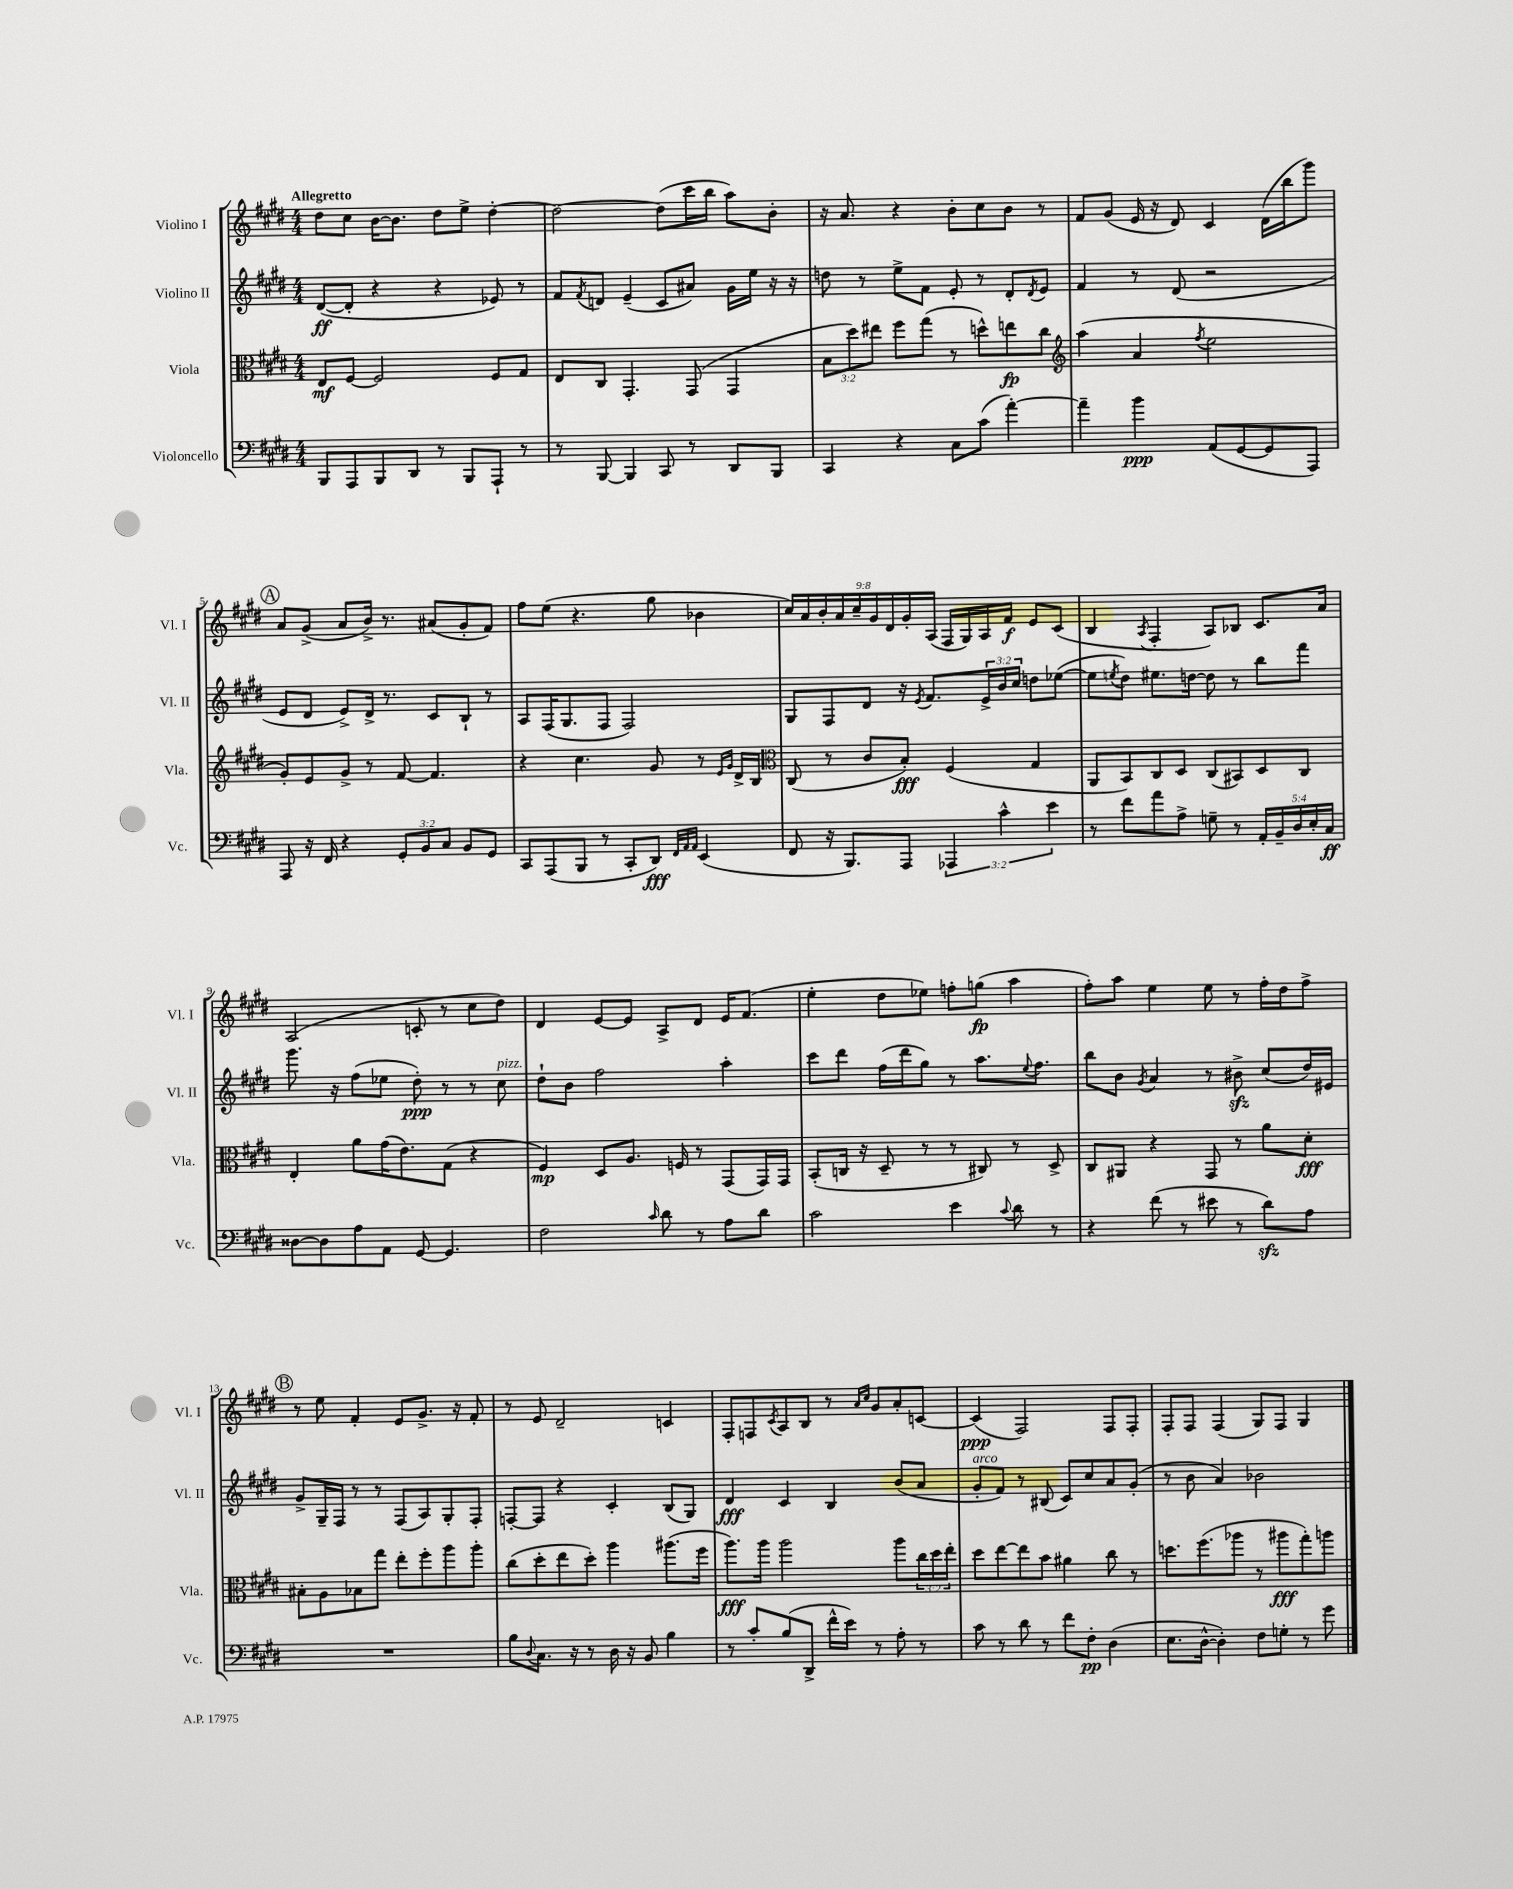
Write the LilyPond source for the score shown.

<<
\new StaffGroup <<
\new Staff = "s0" \with { instrumentName = "Violino I" shortInstrumentName = "Vl. I" } {
    \clef treble \key e \major \numericTimeSignature \time 4/4 \override Staff.TupletNumber.text = #tuplet-number::calc-fraction-text \tempo "Allegretto"
    dis''8 cis''8 b'16~ b'8. dis''8 e''8-> dis''4~-. |
    dis''2~ dis''8( cis'''16 b''16 a''8) b'8-. |
    r16 a'8. r4 b'8-. cis''8 b'8 r8 |
    fis'8 gis'8( e'16 r16 dis'8) cis'4 dis'16( b''16 gis'''8) |
    \mark \markup { \circle "A" } a'8 gis'8->( a'8 b'16->) r8. ais'8( gis'8-. fis'8) |
    fis''8 e''8( r4. gis''8 bes'4 |
    \tuplet 9/8 { cis''16) a'16 b'16-. a'16 cis''16-- gis'16 dis'16 gis'16-. a16( } fis16 gis16) a16 fis'16\f e'8 cis'8( |
    b4 \acciaccatura { a8 } fis4-. a8) bes8 cis'8. a'16 |
    a2( c'8-. r8 cis''8 dis''8) |
    dis'4 e'8~ e'8 a8-> dis'8 e'16 fis'8.( |
    e''4-. dis''8 ees''8) f''8-. g''8\fp( a''4 |
    fis''8-.) a''8 e''4 e''8 r8 fis''16-. dis''16 fis''8-> |
    \mark \markup { \circle "B" } r8 e''8 fis'4-. e'8 gis'8.-> r16 fis'8-. |
    r8 e'8 dis'2-- c'4 |
    fis8-. f8 \acciaccatura { cis'8 } a8 b8 r8 \grace { a'16 cis''16 } gis'8 a'8-. c'8~ |
    c'4\ppp( fis2) fis8 fis8-. |
    fis8-. fis8 fis4( gis8) fis8 gis4 \bar "|." |
}
\new Staff = "s1" \with { instrumentName = "Violino II" shortInstrumentName = "Vl. II" } {
    \clef treble \key e \major \numericTimeSignature \time 4/4 \override Staff.TupletNumber.text = #tuplet-number::calc-fraction-text
    dis'8~\ff( dis'8-. r4 r4 ees'8) r8 |
    fis'8 \acciaccatura { fis'8 } d'8 e'4--( cis'8 ais'8) gis'16 e''16 r16 r16 |
    d''8 r8 e''8-> fis'8 e'8-. r8 dis'8-. \acciaccatura { dis'8 } e'8 |
    fis'4 r8 dis'8( r2 |
    \mark \markup { \circle "A" } e'8 dis'8 e'8->) dis'16-> r8. cis'8 b8-! r8 |
    a8 fis16( gis8. fis8 fis2) |
    gis8 fis8 dis'8 r16 \acciaccatura { e'8 } fis'8. \tuplet 3/2 { e'16-> b'16 cis''16 } d''8 ees''8~( |
    ees''8 \acciaccatura { e''8 } dis''8) eis''8. d''16~ d''8 r8 b''8 fis'''8 |
    gis'''8. r16 fis''8( ees''8 dis''8-.\ppp) r8 r8 cis''8^\markup { \italic "pizz." } |
    dis''8-! b'8 fis''2 a''4-. |
    cis'''8 dis'''8 fis''16( dis'''16 gis''8) r8 a''8. \appoggiatura { e''8 } fis''8. |
    b''8 b'8 \acciaccatura { gis'8 } a'4 r8 bis'8->\sfz cis''8( dis''16) eis'16 |
    \mark \markup { \circle "B" } gis'8-> gis16-- fis16 r8 r8 fis8( a8) gis8-. fis8-. |
    f8~-. f8 r4 cis'4-. b8( gis8) |
    dis'4\fff cis'4 b4 b'8( a'8 |
    gis'8-.^\markup { \italic "arco" } fis'8) r8 bis8( cis'8) cis''8 a'8 gis'8-.( |
    r8 b'8 a'4) bes'2 \bar "|." |
}
\new Staff = "s2" \with { instrumentName = "Viola" shortInstrumentName = "Vla." } {
    \clef alto \key e \major \numericTimeSignature \time 4/4 \override Staff.TupletNumber.text = #tuplet-number::calc-fraction-text
    e8\mf fis8~ fis2 fis8 gis8 |
    e8 cis8 gis,4.-. gis,8( gis,4 |
    \tuplet 3/2 { b8 dis''8) eis''8 } fis''8 gis''8( r8 d''8-^) e''8\fp cis''8 |
    \clef treble a''4( a'4 \acciaccatura { fis''8 } e''2 |
    \mark \markup { \circle "A" } gis'8-.) e'8 gis'8-> r8 fis'8~ fis'4. |
    r4 cis''4. gis'8 r8 \grace { e'16 gis'16 } dis'16-> b16 |
    \clef alto cis8( r8 cis'8 b8-.\fff) fis4( gis4 |
    a,8 b,8) cis8 dis8 cis8( bis,8) dis8 cis8 |
    e4-. a'8 gis'16( e'8.) gis8( r4 |
    fis4\mp) dis8 a8. f16 r8 gis,8( gis,16) gis,16 |
    b,8-.( c16 r16 dis8-- r8 r8 cis8) r8 dis8-> |
    cis8 ais,8 r4 gis,8 r8 a'8 dis'8-.\fff |
    \mark \markup { \circle "B" } bis8-. a8 bes8 gis''8 e''8-. fis''8-. a''8 a''8-. |
    cis''8( dis''8-. e''8 dis''8-.) a''4 ais''8.( fis''16 |
    a''8.\fff) a''16 a''2 a''8 \tuplet 3/2 { cis''16 dis''16 e''16-. } |
    dis''8 e''8~ e''8 b'8 ais'4 cis''8 r8 |
    d''8. fis''8.( aes''8 r8 ais''8\fff gis''8-.) a''8 \bar "|." |
}
\new Staff = "s3" \with { instrumentName = "Violoncello" shortInstrumentName = "Vc." } {
    \clef bass \key e \major \numericTimeSignature \time 4/4 \override Staff.TupletNumber.text = #tuplet-number::calc-fraction-text
    b,,8 a,,8 b,,8 dis,8 r8 b,,8 a,,8-! r8 |
    r8 b,,8~ b,,4 cis,8 r8 dis,8 b,,8 |
    cis,4 r4 cis8 cis'8( a'4~-.) |
    a'4-- b'4\ppp a,8( gis,8~ gis,8 a,,8) |
    \mark \markup { \circle "A" } a,,8 r16 fis,16 r4 \tuplet 3/2 { gis,8-. b,8 cis8 } b,8 gis,8 |
    cis,8 a,,8( b,,8 r8 cis,8-. dis,8\fff) \grace { fis,32 a,32 a,32 } e,4( |
    fis,8 r16 b,,8.) a,,8 \tuplet 3/2 { aes,,4 cis'4-^ e'4 } |
    r8 fis'8 a'8 a8-> g8-- r8 \tuplet 5/4 { a,16-. b,16-- dis16 e16-. cis16\ff } |
    disis8~ disis8 a8 a,8 gis,8~ gis,4. |
    fis2 \grace { cis'16 } dis'8 r8 a8 dis'8 |
    cis'2 e'4 \appoggiatura { cis'8 } dis'8 r8 |
    r4 fis'8( r8 eis'8 r8 dis'8\sfz) a8 |
    \mark \markup { \circle "B" } R1 |
    b8 \appoggiatura { dis8 } cis8. r16 r8 dis16 r16 b,8 b4 |
    r8 cis'8-. b8( dis,8-> fis'16-^ e'16) r8 a8-. r8 |
    cis'8 r8 dis'8 r8 fis'8 fis8-.\pp dis4( |
    e8. dis16~-^ dis4-.) fis8 g8-. r8 gis'8 \bar "|." |
}
>>
>>
